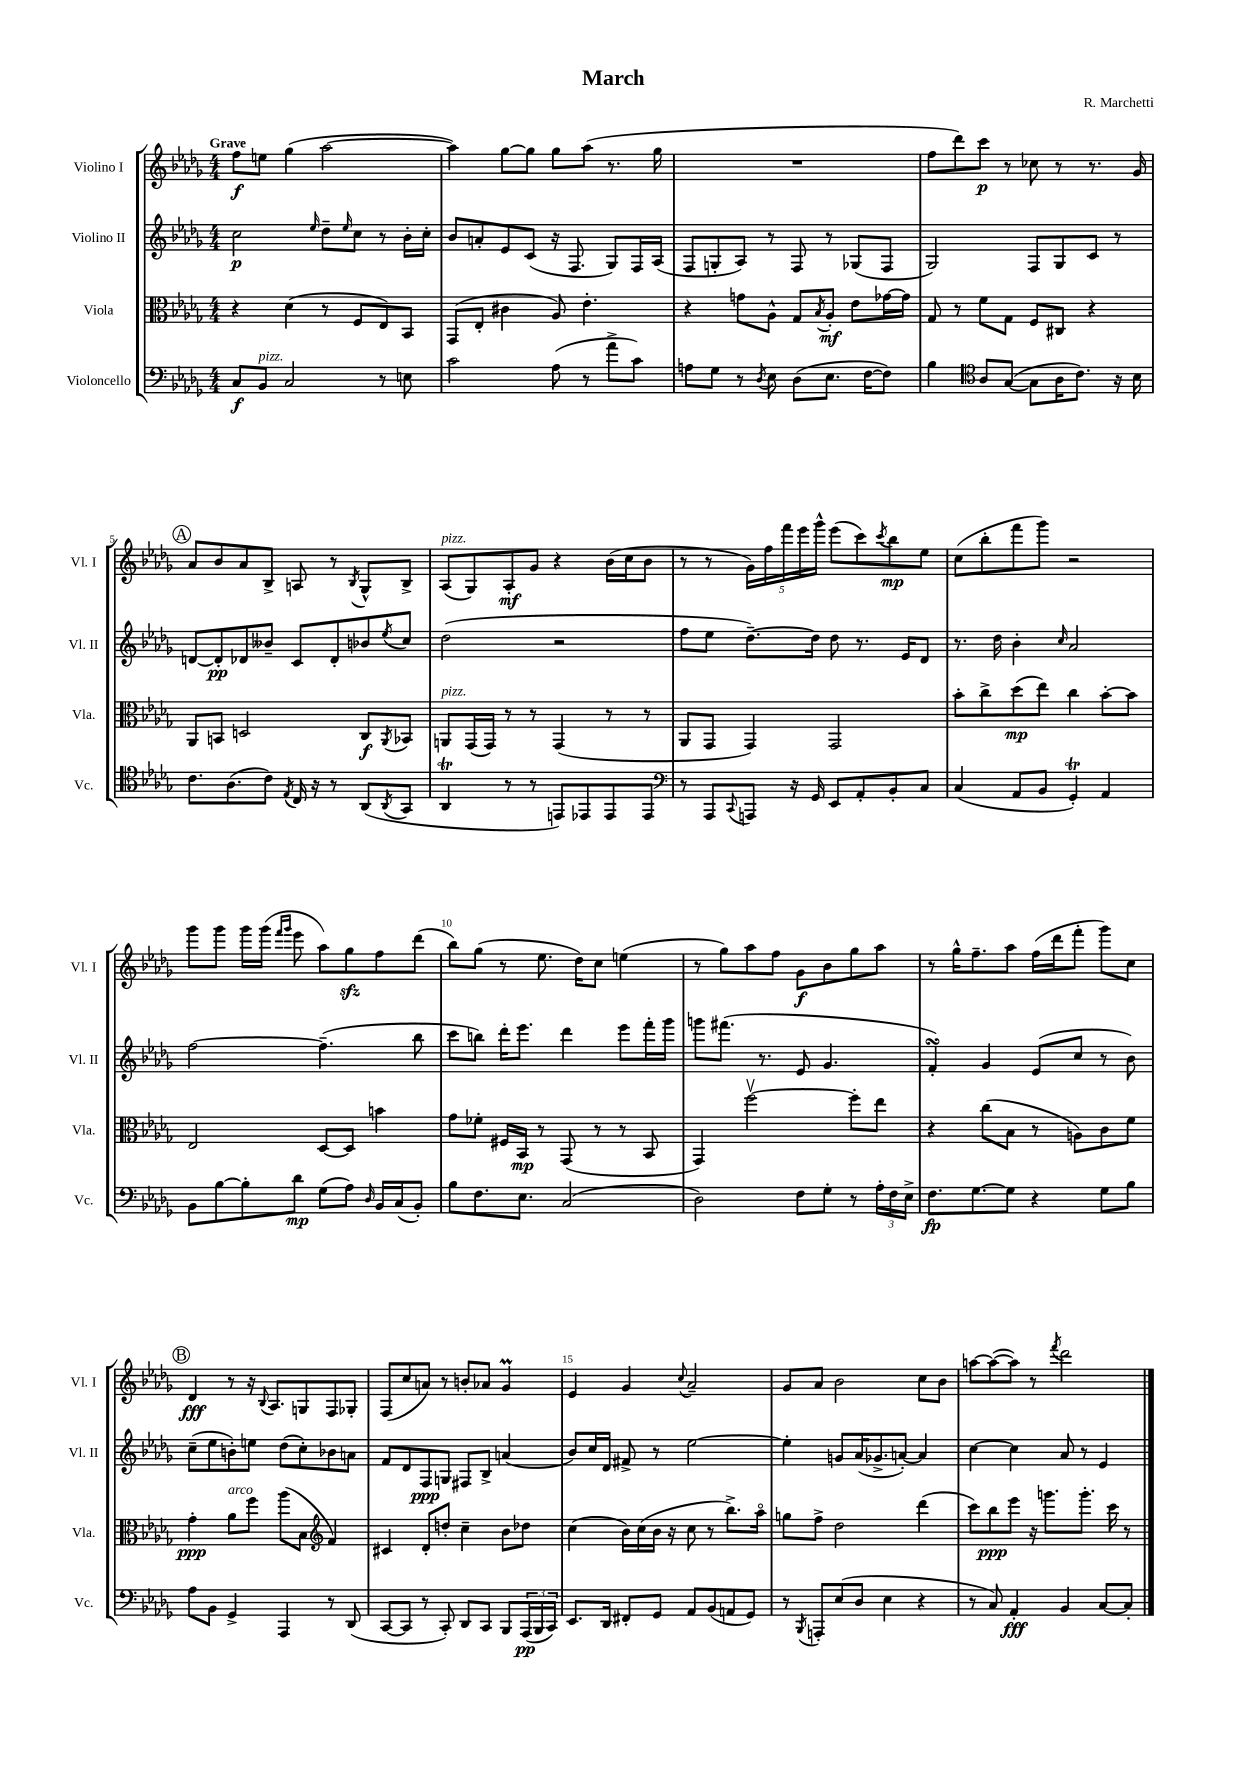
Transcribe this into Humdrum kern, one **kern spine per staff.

**kern	**kern	**kern	**kern
*staff4	*staff3	*staff2	*staff1
*clefF4	*clefC3	*clefG2	*clefG2
*k[b-e-a-d-g-]	*k[b-e-a-d-g-]	*k[b-e-a-d-g-]	*k[b-e-a-d-g-]
*M4/4	*M4/4	*M4/4	*M4/4
8C	4r	2cc	8ff
8BB-	.	.	8ee
2C	(4d-	.	(4gg-
.	.	16qqee-	.
.	8r	8dd-~	[2aa-
.	.	16qqee-	.
.	8F	8cc	.
8r	8E-)	8r	.
8E	8BB-	16b-'	.
.	.	16cc'	.
=	=	=	=
2c	(8GG-	8b-	4aa-])
.	8E-'	8a'	.
.	4c#	8e-	[8gg-
.	.	(8c	8gg-]
(8A-	8A-)	16r	8gg-
.	.	8.F	.
8r	4.e-'	.	(8aa-
8a-^	.	8G-)	8.r
8c)	.	16F	.
.	.	(16A-	16gg-
=	=	=	=
8A	4r	8F	1r
8G-	.	8G'	.
8r	8g	8A-)	.
8qD-	.	.	.
8E-	8A-^^	8r	.
(8D-	8G-	8F	.
.	8qB-	.	.
8.E-	8A-'	8r	.
.	8e-	(8G-	.
[16F	.	.	.
8F])	[16g-	8F	.
.	16g-]	.	.
=	=	=	=
4B-	8G-	2G-)	8ff
.	8r	.	8ddd-)
*clefC4	*	*	*
8A-	8f	.	8ccc
([8G-	8G-	.	8r
8G-]	8F	8F	8cc-
16A-	8C#	8G-	8r
8.c)	.	.	.
.	4r	8c	8.r
16r	.	8r	.
16B-	.	.	16g-
=	=	=	=
8.c	8AA-	[8d	8a-
.	8BB	8d']	8b-
(8.A-	.	.	.
.	2D	8d-	8a-
8c)	.	8b--~	8B-^
8qE-	.	.	.
16C	.	8c	8A
16r	.	.	.
8r	.	8d-'	8r
.	.	.	8qB-
(8AA-	8C	8b-	8G-^^
8qAA-	8qAA-	8qee-	.
8GG-	8BB-	8cc	8B-^
=	=	=	=
4AA-	8AA	(2dd-	(8A-
.	(16GG-	.	8G-)
.	16GG-)	.	.
8r	8r	.	8A-'
8r	8r	.	8g-
8EE)	(4GG-	2r	4r
8EE-	.	.	.
8EE-	8r	.	(16b-
.	.	.	16cc
8EE-	8r	.	8b-
=	=	=	=
*clefF4	*	*	*
8r	8AA-	8ff	8r
8AAA-	8GG-	8ee-	8r
8qqCC	.	.	.
8AAA	4GG-)	[8.dd-~)	20g-)
.	.	.	20ff
.	.	.	20fff
16r	.	.	.
.	.	.	20eee-
16GG-	.	16dd-]	.
.	.	.	20ggg-^^
8EE-	2GG-	8dd-	(8eee-
8AA-'	.	8.r	8ccc)
.	.	.	8qccc
8BB-'	.	.	8bb-
.	.	16e-	.
8C	.	8d-	8ee-
=	=	=	=
(4C	8b-'	8.r	(8cc
.	8cc^	.	8bb-'
.	.	16dd-	.
8AA-	(8dd-	4b-'	8fff
8BB-	8ee-)	.	8ggg-)
.	.	16qqcc	.
4GG-')	4cc	2a-	2r
4AA-	[8b-'	.	.
.	8b-]	.	.
=	=	=	=
8BB-	2E-	[2ff	8ggg-
[8B-	.	.	8ggg-
8B-']	.	.	16ggg-
.	.	.	(16ggg-
.	.	.	16qqfff
.	.	.	16qqggg-
8d-	.	.	8eee-
(8G-	[8D-	(4.ff~]	8aa-)
8A-)	8D-]	.	8gg-
16qqD-	.	.	.
16BB-	4b	.	8ff
(16C	.	.	.
8BB-')	.	8bb-	(8ddd-
=	=	=	=
8B-	8g-	8ccc	8bb-)
8.F	8f-'	8bb)	(8gg-
.	16F#	16ddd-'	8r
8.E-	16BB-	8.eee-	.
.	8r	.	8.ee-
(2C	(8GG-	4ddd-	.
.	.	.	16dd-)
.	8r	.	8cc
.	8r	8eee-	(4ee
.	8BB-	16fff'	.
.	.	16ggg-	.
=	=	=	=
2D-)	4GG-)	8ggg	8r
.	.	(8.fff#	8gg-)
.	[2ffv	.	8aa-
.	.	8.r	.
.	.	.	8ff
8F	.	8e-	8g-
8G-'	.	4.g-	8b-
8r	8ff']	.	8gg-
24A-'	8ee-	.	8aa-
24F	.	.	.
24E-^	.	.	.
=	=	=	=
8.F	4r	4f')	8r
.	.	.	16gg-^^
[8.G-	.	.	8.ff~
.	(8cc	4g-	.
8G-]	8B-	.	8aa-
4r	8r	(8e-	(16ff
.	.	.	16ddd-
.	8A)	8cc	8fff'
8G-	8c	8r	8ggg-)
8B-	8f	8b-)	8cc
=	=	=	=
8A-	4g-'	(8cc~	4d-
8BB-	.	8ee-	.
4GG-^	8a-	8b')	8r
.	8ff	8ee	16r
.	.	.	8qqB-
.	.	.	8.A-
4AAA-	(8aa-	(8dd-	.
.	8B-	8cc')	8G
*	*clefG2	*	*
8r	4f)	8b-	8F
(8DD-	.	8a	8G-'
=	=	=	=
[8CC	4c#	8f	(8F
8CC]	.	8d-	8cc
8r	8d-'	8F	8a)
8CC')	8dd'	8G	8r
8DD-	4cc~	8F#	8b'
8CC	.	8B-^	8a-
8BBB-	8b-	(4a	4g-
(24AAA-	8dd-	.	.
24BBB-	.	.	.
24CC)	.	.	.
=	=	=	=
8.EE-	(4cc	8b-)	4e-
.	.	16cc	.
16DD-	.	16d-	.
8FF#'	16b-)	8f#^	4g-
.	(16cc	.	.
8GG-	16b-	8r	.
.	16r	.	.
.	.	.	8qqcc
8AA-	8cc	[2ee-	2a-~
(8BB-	8r	.	.
8AA	8.bb-^)	.	.
8GG-)	.	.	.
.	16aa-o	.	.
=	=	=	=
8r	8gg	4ee-']	8g-
8qBBB-	.	.	.
8AAA'	8ff^	.	8a-
(8E-	2dd-	8g	2b-
8D-	.	(16a-	.
.	.	8.g-^	.
4E-	.	.	.
.	.	[8a')	.
4r	(4ddd-	4a]	8cc
.	.	.	8b-
=	=	=	=
8r	8ccc)	[4cc	[8aa
8C)	8bb-	.	(8aa_
4AA-'	8eee-	4cc]	8aa])
.	16r	.	8r
.	8.ggg	.	.
.	.	.	8qfff
4BB-	.	8a-	2ddd-
.	8.ggg'	8r	.
[8C	.	4e-	.
.	16ccc	.	.
8C']	8r	.	.
==	==	==	==
*-	*-	*-	*-
